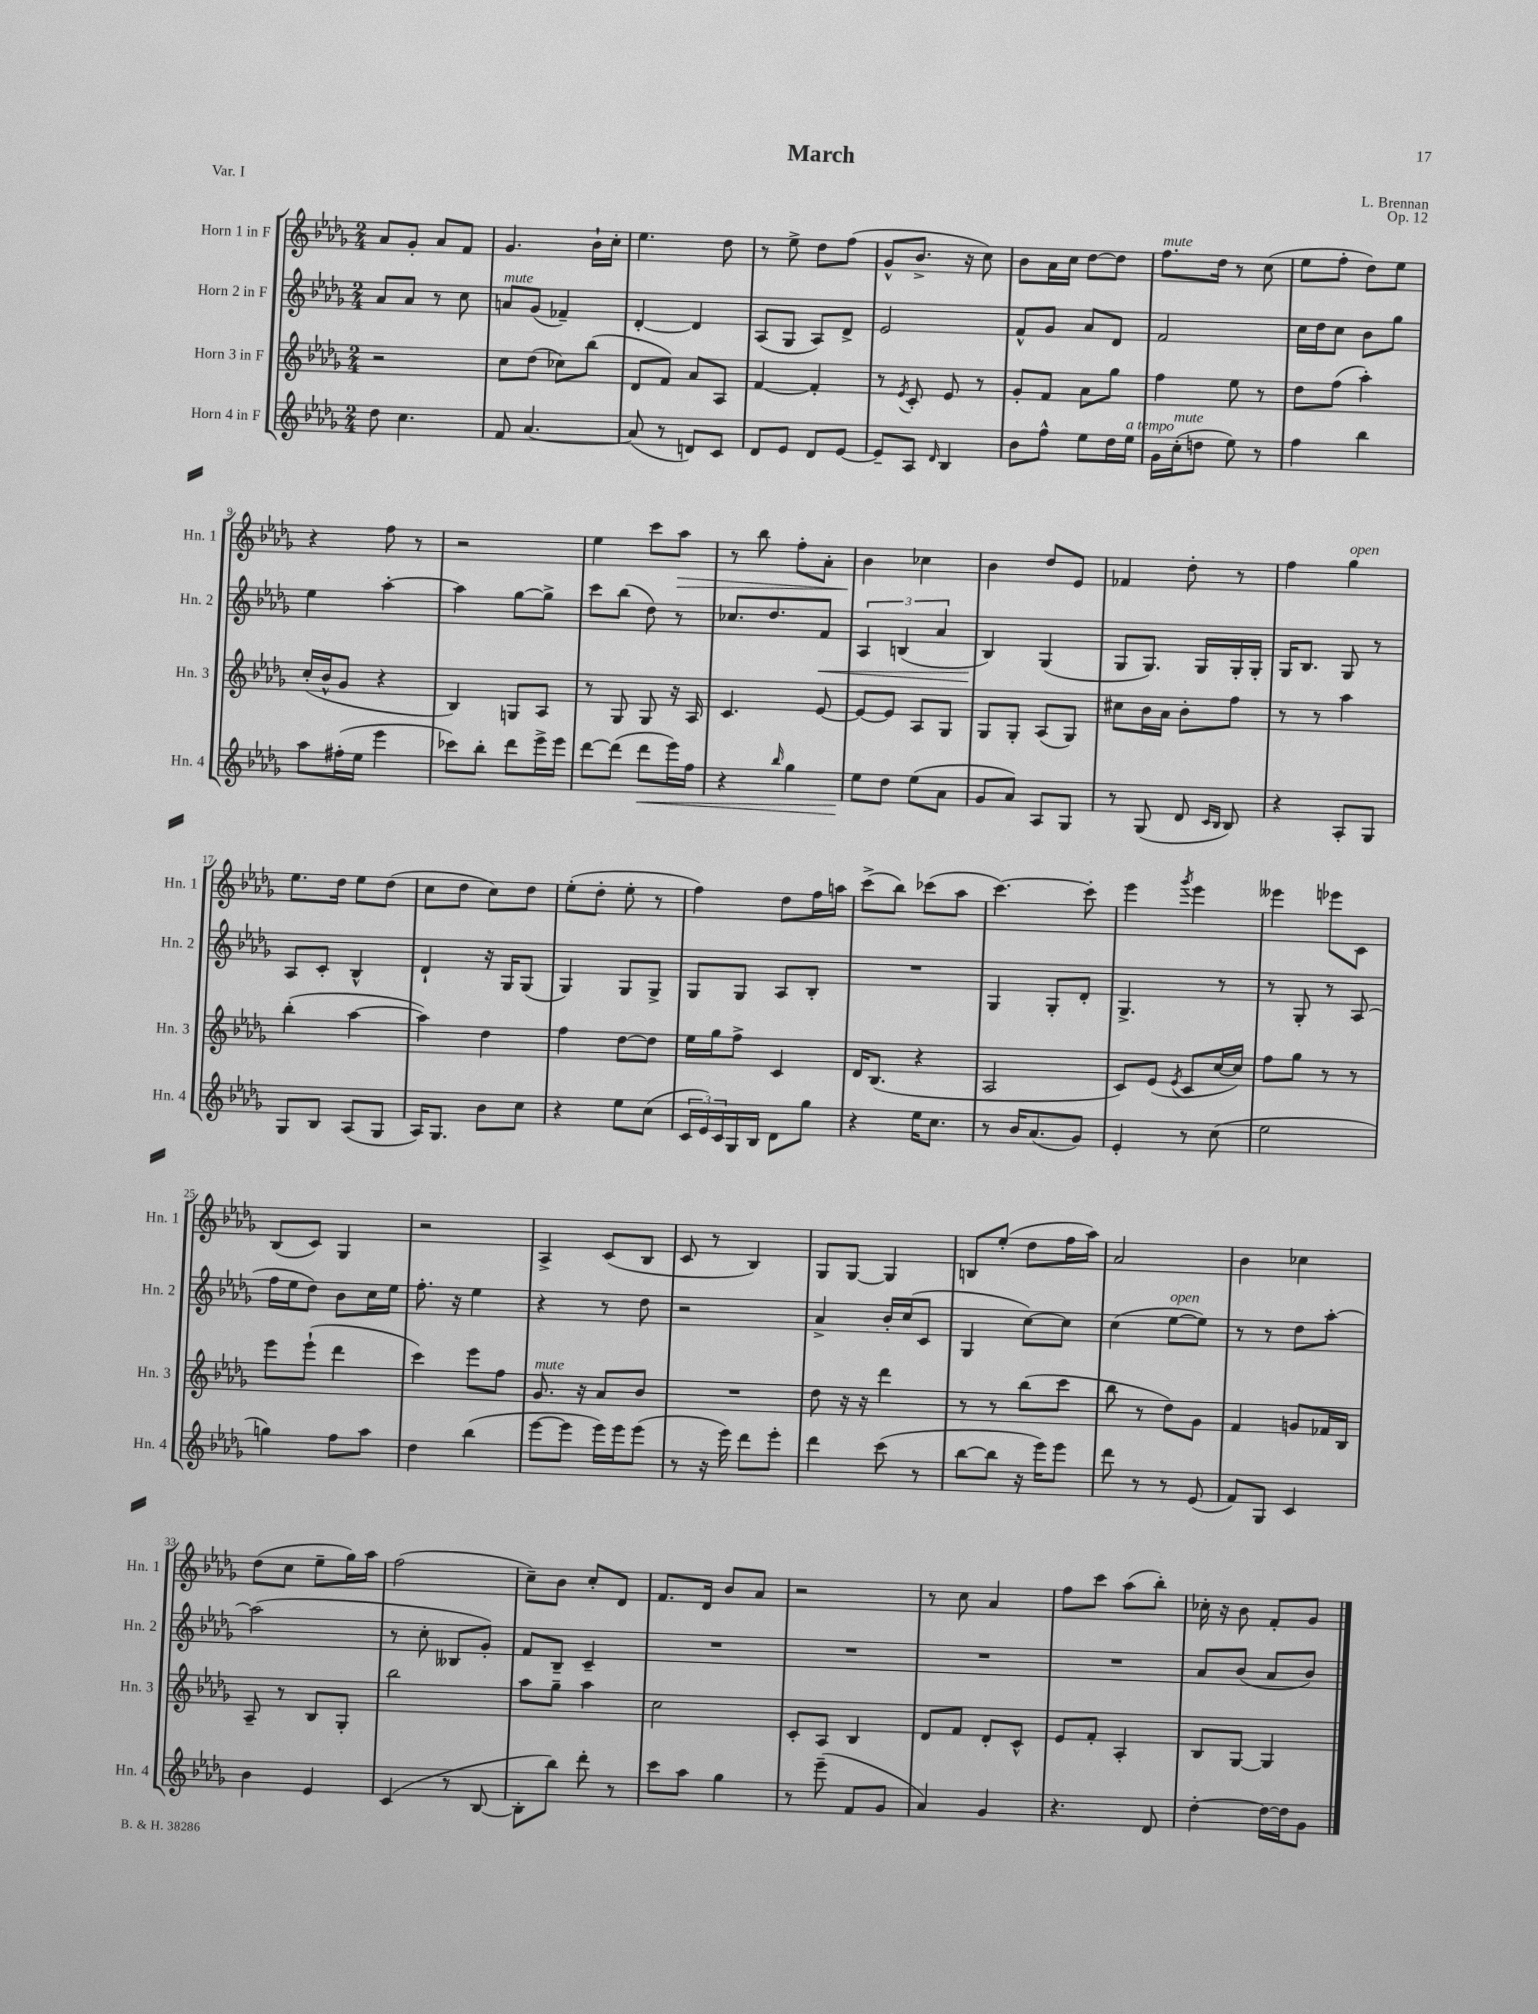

**kern	**dynam	**kern	**kern	**dynam	**kern	**dynam
*part4	*part4	*part3	*part2	*part2	*part1	*part1
*staff4	*staff4	*staff3	*staff2	*staff2	*staff1	*staff1
*I"Horn 4 in F	*	*I"Horn 3 in F	*I"Horn 2 in F	*	*I"Horn 1 in F	*
*I'Hn. 4	*	*I'Hn. 3	*I'Hn. 2	*	*I'Hn. 1	*
*clefG2	*	*clefG2	*clefG2	*	*clefG2	*
*k[b-e-a-d-g-]	*	*k[b-e-a-d-g-]	*k[b-e-a-d-g-]	*	*k[b-e-a-d-g-]	*
*M2/4	*	*M2/4	*M2/4	*	*M2/4	*
=1	=1	=1	=1	=1	=1	=1
8dd-\	.	2r	8a-/L	.	8a-/L	.
4.cc\	.	.	8a-/J	.	8g-'/J	.
.	.	.	8r	.	8a-/L	.
.	.	.	8cc\	.	8f/J	.
=2	=2	=2	=2	=2	=2	=2
!	!	!	!LO:TX:a:i:t=mute	!	!	!
8f/	.	8cc\L	8an/L	.	4.g-/	.
[4.a-/	.	(8dd-\J	(8g-/J	.	.	.
.	.	8cc-X\L)	4f-X~/)	.	.	.
.	.	(8bb-\J	.	.	16b-`\LL	.
.	.	.	.	.	16cc'\JJ	.
=3	=3	=3	=3	=3	=3	=3
(8a-/]	.	8d-/L	[4d-'/	.	4.ee-\	.
8r	.	8f/J)	.	.	.	.
8dn/L)	.	8a-/L	4d-/]	.	.	.
8c/J	.	8A-/J	.	.	8dd-\	.
=4	=4	=4	=4	=4	=4	=4
8d-/L	.	[4f/	(8A-/L	.	8r	.
8e-/J	.	.	8G-/J	.	8ee-^\	.
8d-/L	.	4f'/]	8A-/L)	.	8dd-\L	.
[8e-/J	.	.	8d-^/J	.	(8ff\J	.
=5	=5	=5	=5	=5	=5	=5
8e-~/L]	.	8r	2e-/	.	8g-^^/L	.
.	.	8qe-/	.	.	.	.
8A-/J	.	8c'/	.	.	8.b-^/J	.
16qqd-/	.	.	.	.	.	.
4B-/	.	8e-/	.	.	.	.
.	.	.	.	.	16r	.
.	.	8r	.	.	8cc\)	.
=6	=6	=6	=6	=6	=6	=6
8b-\L	.	8g-'/L	8f^^/L	.	8b-\L	.
8ff^^\J	.	8f/J	8g-/J	.	16a-\L	.
.	.	.	.	.	16cc\JJ	.
8ee-\L	.	8a-\L	8a-/L	.	[8dd-\L	.
16dd-\L	.	8gg-\J	8d-/J	.	8dd-\J]	.
!LO:TX:a:i:t=a tempo	!	!	!	!	!	!
16ee-\JJ	.	.	.	.	.	.
=7	=7	=7	=7	=7	=7	=7
!	!	!	!	!	!LO:TX:a:i:t=mute	!
16g-\LL	.	4ff\	2f/	.	8.ff\L	.
!LO:TX:a:i:t=mute	!	!	!	!	!	!
(16cc'\J	.	.	.	.	.	.
8ddn\J	.	.	.	.	.	.
.	.	.	.	.	16dd-\Jk	.
8ee-\)	.	8ee-\	.	.	8r	.
8r	.	8r	.	.	(8cc\	.
=8	=8	=8	=8	=8	=8	=8
4ff\	.	8dd-\L	16cc\LL	.	8ee-\L	.
.	.	.	16dd-\J	.	.	.
.	.	(8ff\J	8cc\J	.	8ff'\J	.
4bb-\	.	4aa-'\)	8b-\L	.	8dd-\L)	.
.	.	.	8gg-\J	.	8ee-\J	.
!!LO:LB:g=z
=9	=9	=9	=9	=9	=9	=9
8aa-\L	.	(16cc'/LL	4ee-\	.	4r	.
.	.	16b-^^/J	.	.	.	.
(16ff#X'\L	.	8g-/J	.	.	.	.
16ee-\JJ	.	.	.	.	.	.
4eee-\	.	4r	[4aa-'\	.	8ff\	.
.	.	.	.	.	8r	.
=10	=10	=10	=10	=10	=10	=10
8ccc-X\L)	.	4B-/)	4aa-\]	.	2r	.
8bb-'\J	.	.	.	.	.	.
8ddd-\L	.	8Gn/L	[8gg-\L	.	.	.
16eee-^\L	.	8A-/J	8gg-^\J]	.	.	.
16eee-\JJ	.	.	.	.	.	.
=11	=11	=11	=11	=11	=11	=11
[8ddd-\L	.	8r	8ccc\L	.	4ee-\	.
(8ddd-\J]	.	8G-/	(8bb-\J	.	.	.
!	!LO:HP:b	!	!	!	!	!
8ddd-\L	<	8G-/	8dd-\)	.	8ccc\L	.
!	!	!	!	!	!	!LO:HP:b
16eee-\L)	.	16r	8r	.	8aa-\J	>
16ff\JJ	.	16A-/	.	.	.	.
=12	=12	=12	=12	=12	=12	=12
4r	.	4.c/	8.cc-X/L	.	8r	.
.	.	.	.	.	8bb-\	.
.	.	.	8.dd-/	.	.	.
16qqbb-/	.	.	.	.	.	.
4gg-\	.	.	.	.	8ff'\L	.
!	!	!	!	!LO:HP:b	!	!
.	.	[8e-/	8f/J	<	8a-'\J	.
=13	=13	=13	=13	=13	=13	=13
8ee-\L	.	8e-/L_	6A-/	.	4b-\	.
8dd-\J	[	8e-/J]	.	.	.	.
.	.	.	(6Bn/	.	.	.
(8ee-\L	.	8A-/L	.	.	4cc-X\	]
.	.	.	6a-/	.	.	.
8a-\J	.	8G-/J	.	.	.	.
=14	=14	=14	=14	=14	=14	=14
8g-/L	.	8G-/L	4B-/)	.	4b-\	.
8a-/J)	.	8G-'/J	.	.	.	.
8A-/L	.	(8A-/L	(4G-/	[	8dd-/L	.
8G-/J	.	8G-/J)	.	.	8e-/J	.
=15	=15	=15	=15	=15	=15	=15
8r	.	8cc#X\L	8G-/L	.	4f-X/	.
(8G-/	.	16b-\L	8.G-/J)	.	.	.
.	.	16a-\JJ	.	.	.	.
8d-/	.	8b-'\L	.	.	8dd-'\	.
.	.	.	16G-/LL	.	.	.
16qqc/LL	.	.	.	.	.	.
16qqB-/JJ	.	.	.	.	.	.
8B-/)	.	8ff\J	16G-'/	.	8r	.
.	.	.	16G-'/JJ	.	.	.
=16	=16	=16	=16	=16	=16	=16
4r	.	8r	16G-/KL	.	4ff\	.
.	.	.	8.B-/J	.	.	.
.	.	8r	.	.	.	.
!	!	!	!	!	!LO:TX:a:i:t=open	!
8A-'/L	.	4aa-\	8G-/	.	4gg-\	.
8G-/J	.	.	8r	.	.	.
!!LO:LB:g=z
=17	=17	=17	=17	=17	=17	=17
8G-/L	.	(4bb-'\	8A-/L	.	8.ee-\L	.
8B-/J	.	.	8c'/J	.	.	.
.	.	.	.	.	16dd-\Jk	.
(8A-/L	.	[4aa-\	4B-^^/	.	8ee-\L	.
8G-/J	.	.	.	.	(8dd-\J	.
=18	=18	=18	=18	=18	=18	=18
16A-/KL)	.	4aa-\])	4d-`/	.	8cc\L	.
8.G-/J	.	.	.	.	.	.
.	.	.	.	.	8dd-\J	.
8b-\L	.	4dd-\	16r	.	8cc\L)	.
.	.	.	16G-/KL	.	.	.
8cc\J	.	.	(8G-/J	.	8dd-\J	.
=19	=19	=19	=19	=19	=19	=19
4r	.	4ff\	4G-/)	.	(8ee-'\L	.
.	.	.	.	.	8dd-'\J	.
8ee-\L	.	[8dd-\L	8G-/L	.	8ee-'\	.
(8cc\J	.	8dd-\J]	8G-^/J	.	8r	.
=20	=20	=20	=20	=20	=20	=20
24c/LL	.	16ee-\LL	8G-/L	.	4ff\)	.
24e-/)	.	.	.	.	.	.
.	.	16gg-\J	.	.	.	.
24c/	.	.	.	.	.	.
16G-/	.	8ff^\J	8G-/J	.	.	.
16B-/JJ	.	.	.	.	.	.
8d-\L	.	4c/	8A-/L	.	8dd-\L	.
8gg-\J	.	.	8B-'/J	.	16ff\L	.
.	.	.	.	.	16aan\JJ	.
=21	=21	=21	=21	=21	=21	=21
4r	.	16d-/KL	2r	.	(8ccc^\L	.
.	.	(8.B-/J	.	.	.	.
.	.	.	.	.	8bb-\J)	.
16ee-\KL	.	4r	.	.	(8ccc-X\L	.
8.cc\J	.	.	.	.	.	.
.	.	.	.	.	8aa-\J	.
=22	=22	=22	=22	=22	=22	=22
8r	.	2A-/	4G-/	.	[4.ccc\)	.
16b-/KL	.	.	.	.	.	.
(8.a-/	.	.	.	.	.	.
.	.	.	8G-'/L	.	.	.
8g-/J)	.	.	8d-'/J	.	8ccc'\]	.
=23	=23	=23	=23	=23	=23	=23
4e-'/	.	8c/L)	4.G-^/	.	4eee-\	.
.	.	(8e-/J	.	.	.	.
.	.	8qe-/	.	.	8qggg-/	.
8r	.	8c/L	.	.	4eee-\	.
(8cc\	.	[16cc/L	8r	.	.	.
.	.	16cc/JJ])	.	.	.	.
=24	=24	=24	=24	=24	=24	=24
2ee-\	.	8ff\L	8r	.	4eee--X\	.
.	.	8gg-\J	8G-'/	.	.	.
.	.	8r	8r	.	8eee-X\L	.
.	.	8r	(8A-/	.	8c\J	.
!!LO:LB:g=z
=25	=25	=25	=25	=25	=25	=25
4ggn\)	.	8eee-\L	16ff\LL	.	(8B-/L	.
.	.	.	16ee-\J	.	.	.
.	.	(8eee-`\J	8dd-\J)	.	8c/J)	.
8ff\L	.	4ddd-\	8b-\L	.	4G-/	.
8aa-\J	.	.	16cc\L	.	.	.
.	.	.	16ee-\JJ	.	.	.
=26	=26	=26	=26	=26	=26	=26
4dd-\	.	4ccc\)	8.ff'\	.	2r	.
.	.	.	16r	.	.	.
(4bb-\	.	8eee-\L	4ee-\	.	.	.
.	.	8ff\J	.	.	.	.
=27	=27	=27	=27	=27	=27	=27
!	!	!LO:TX:a:i:t=mute	!	!	!	!
[8eee-\L	.	8.g-/	4r	.	4A-^/	.
8eee-\J]	.	.	.	.	.	.
.	.	16r	.	.	.	.
16eee-\LL)	.	8a-/L	8r	.	(8c/L	.
16eee-\J	.	.	.	.	.	.
(8eee-\J	.	8b-/J	8dd-\	.	8B-/J	.
=28	=28	=28	=28	=28	=28	=28
8r	.	2r	2r	.	8c/	.
16r	.	.	.	.	8r	.
16eee-\)	.	.	.	.	.	.
8ddd-\L	.	.	.	.	4B-/)	.
8eee-'\J	.	.	.	.	.	.
=29	=29	=29	=29	=29	=29	=29
4ddd-\	.	8dd-\	4a-^/	.	8G-/L	.
.	.	16r	.	.	[8G-/J	.
.	.	16r	.	.	.	.
(8ccc\	.	4ddd-\	16b-'/LL	.	4G-/]	.
.	.	.	(16cc/J	.	.	.
8r	.	.	8c/J	.	.	.
=30	=30	=30	=30	=30	=30	=30
[8bb-\L	.	8r	4G-/	.	8Bn/L	.
8bb-\J]	.	8r	.	.	(8ee-'/J	.
16r	.	(8bb-\L	[8cc\L)	.	8dd-\L	.
16eee-\KL)	.	.	.	.	.	.
8eee-\J	.	8ccc\J	8cc\J]	.	16ff\L	.
.	.	.	.	.	16aa-\JJ)	.
=31	=31	=31	=31	=31	=31	=31
8ddd-\	.	8bb-\	(4cc\	.	2a-/	.
8r	.	8r	.	.	.	.
!	!	!	!LO:TX:a:i:t=open	!	!	!
8r	.	8dd-\L)	[8ee-\L	.	.	.
(8e-/	.	8g-\J	8ee-\J])	.	.	.
=32	=32	=32	=32	=32	=32	=32
8f/L)	.	4f/	8r	.	4b-\	.
8G-/J	.	.	8r	.	.	.
4c/	.	8gn/L	8dd-\L	.	4cc-X\	.
.	.	16f-X/L	[8aa-'\J	.	.	.
.	.	16B-/JJ	.	.	.	.
!!LO:LB:g=z
=33	=33	=33	=33	=33	=33	=33
4b-\	.	8A-~/	(2aa-\]	.	(8dd-\L	.
.	.	8r	.	.	8cc\J	.
4e-/	.	8B-/L	.	.	8ee-~\L	.
.	.	8G-'/J	.	.	16gg-\L)	.
.	.	.	.	.	16aa-\JJ	.
=34	=34	=34	=34	=34	=34	=34
(4c/	.	2bb-\	8r	.	(2ff\	.
.	.	.	8cc'\	.	.	.
8r	.	.	8B--X/L	.	.	.
[8B-/	.	.	8g-'/J)	.	.	.
=35	=35	=35	=35	=35	=35	=35
8B-'\L]	.	8aa-\L	8f/L	.	8cc~\L)	.
8bb-\J)	.	8gg-~\J	8B-~/J	.	8b-\J	.
8ddd-'\	.	4aa-\	4c~/	.	8cc'/L	.
8r	.	.	.	.	8d-/J	.
=36	=36	=36	=36	=36	=36	=36
8ccc\L	.	2cc\	2r	.	8.f/L	.
8aa-\J	.	.	.	.	.	.
.	.	.	.	.	16d-/Jk	.
4gg-\	.	.	.	.	8b-/L	.
.	.	.	.	.	8a-/J	.
=37	=37	=37	=37	=37	=37	=37
8r	.	8c'/L	2r	.	2r	.
(8eee-~\	.	8A-/J	.	.	.	.
8f/L	.	4B-/	.	.	.	.
8g-/J	.	.	.	.	.	.
=38	=38	=38	=38	=38	=38	=38
4a-/)	.	8d-/L	2r	.	8r	.
.	.	8f/J	.	.	8cc\	.
4g-/	.	8d-'/L	.	.	4a-/	.
.	.	8c^^/J	.	.	.	.
=39	=39	=39	=39	=39	=39	=39
4.r	.	8e-/L	2r	.	8ff\L	.
.	.	8f'/J	.	.	8ccc\J	.
.	.	4A-'/	.	.	(8aa-\L	.
8d-/	.	.	.	.	8bb-'\J)	.
=40	=40	=40	=40	=40	=40	=40
[4dd-'\	.	8B-/L	8a-/L	.	16cc-X'\	.
.	.	.	.	.	16r	.
.	.	[8G-/J	(8b-/J	.	8b-\	.
16dd-\LL_	.	4G-/]	8a-/L	.	8f'/L	.
16dd-\J]	.	.	.	.	.	.
8g-\J	.	.	8b-/J)	.	8g-/J	.
==	==	==	==	==	==	==
*-	*-	*-	*-	*-	*-	*-
